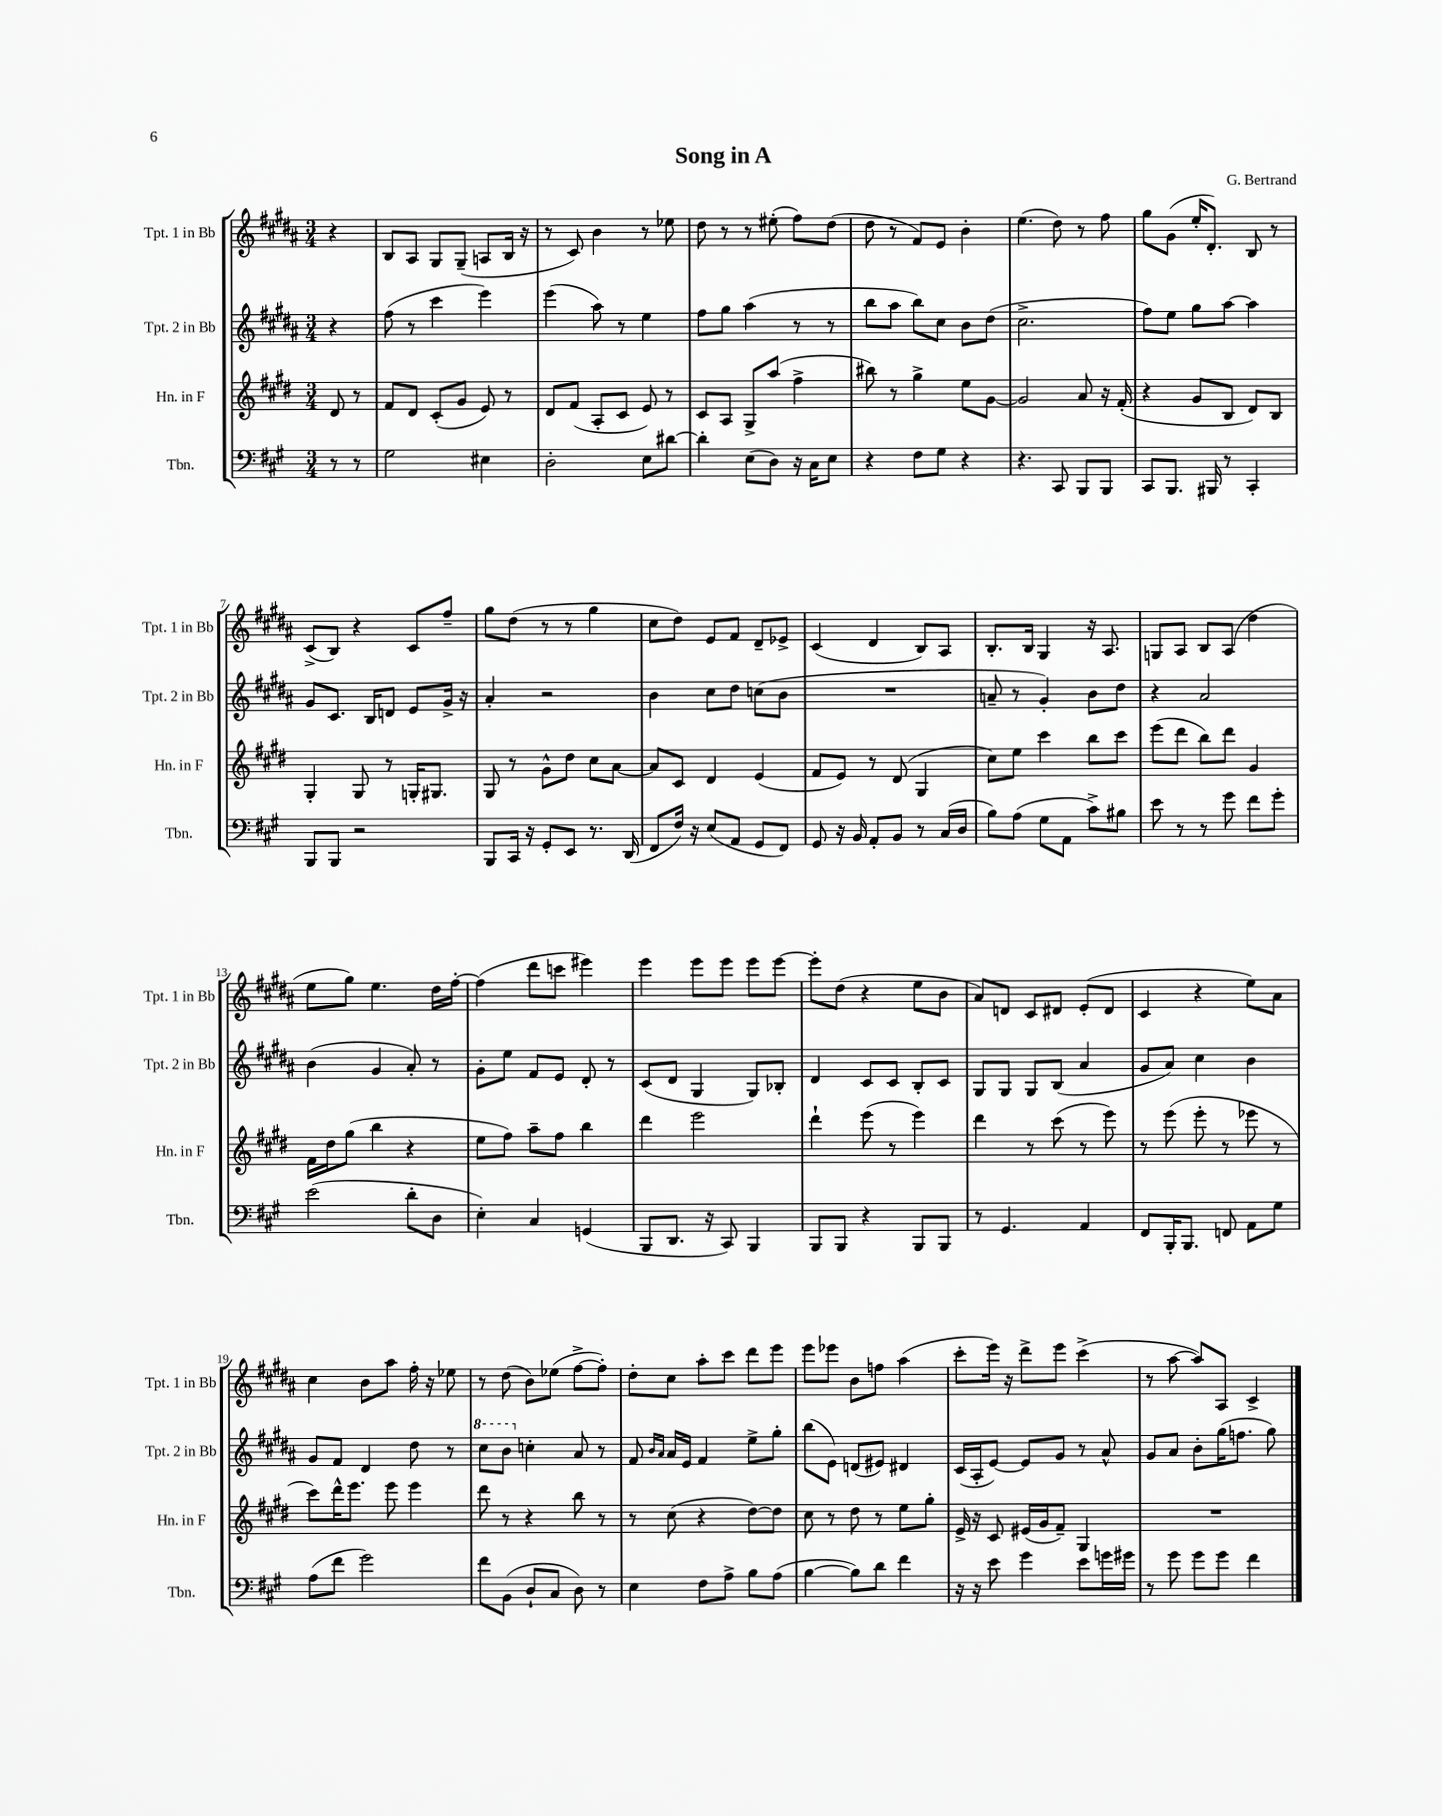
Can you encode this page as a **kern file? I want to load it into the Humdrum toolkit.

**kern	**kern	**kern	**kern
*part4	*part3	*part2	*part1
*staff4	*staff3	*staff2	*staff1
*I"Tbn.	*I"Hn. in F	*I"Tpt. 2 in Bb	*I"Tpt. 1 in Bb
*I'Tbn.	*I'Hn. in F	*I'Tpt. 2 in Bb	*I'Tpt. 1 in Bb
*clefF4	*clefG2	*clefG2	*clefG2
*k[f#c#g#]	*k[f#c#g#d#]	*k[f#c#g#d#a#]	*k[f#c#g#d#a#]
*M3/4	*M3/4	*M3/4	*M3/4
=	=	=	=
8r	8d#/	4r	4r
8r	8r	.	.
=1	=1	=1	=1
2G#\	8f#/L	(8ff#\	8B/L
.	8d#/J	8r	8A#/J
.	(8c#'/L	4ccc#\	8G#/L
.	8g#/J	.	(8G#~/J
4E#X\	8e/)	4eee\)	8An/L
.	8r	.	16B/Jk
.	.	.	16r
=2	=2	=2	=2
2D'\	8d#/L	(4eee\	8r
.	(8f#/J	.	8c#/)
.	8A'/L	8aa#\)	4b\
.	8c#/J	8r	.
8E\L	8e/)	4ee\	8r
[8d#X\J	8r	.	8ee-X\
=3	=3	=3	=3
4d#'\]	8c#/L	8ff#\L	8dd#\
.	8A/J	8gg#\J	8r
(8E\L	8G#^/L	(4aa#\	8r
8D\J)	(8aa/J	.	(8ee#X'\
16r	4ff#^\	8r	8ff#\L)
16C#\KL	.	.	.
8E\J	.	8r	(8dd#\J
=4	=4	=4	=4
4r	8bb#X\)	8bb\L	8dd#\
.	8r	8aa#\J	8r
8F#\L	4gg#^\	8bb\L)	8f#/L)
8G#\J	.	8cc#\J	8e/J
4r	8ee\L	8b\L	4b'\
.	[8g#\J	(8dd#\J	.
=5	=5	=5	=5
4.r	2g#/]	2.cc#^\	(4.ee\
8CC#/	.	.	8dd#\)
8BBB/L	8a/	.	8r
8BBB/J	16r	.	8ff#\
.	(16f#'/	.	.
=6	=6	=6	=6
8CC#/L	4r	8ff#\L)	8gg#\L
8.BBB/J	.	8ee\J	(8g#\J
.	8g#/L	8gg#\L	16ee'/KL
16BBB#X/	.	.	8.d#'/J)
8r	8B/J	[8aa#\J	.
4CC#'/	8d#/L)	4aa#\]	8B/
.	8B/J	.	8r
!!LO:LB:g=z
=7	=7	=7	=7
8BBB/L	4G#'/	8g#/L	(8c#^/L
8BBB/J	.	8.c#/J	8B/J)
2r	8G#/	.	4r
.	.	16B/KL	.
.	8r	8dn/J	.
.	16Gn'/KL	8e/L	8c#/L
.	8.G#X/J	.	.
.	.	16g#^/Jk	8ff#~/J
.	.	16r	.
=8	=8	=8	=8
8BBB/L	8G#/	4a#'/	8gg#\L
16CC#/Jk	8r	.	(8dd#\J
16r	.	.	.
8GG#'/L	8g#^^\L	2r	8r
8EE/J	8dd#\J	.	8r
8.r	8cc#\L	.	4gg#\
.	[8a\J	.	.
(16DD/	.	.	.
=9	=9	=9	=9
8FF#/L	8a/L]	4b\	8cc#\L
16F#/Jk)	8c#/J	.	8dd#\J)
16r	.	.	.
(8E/L	4d#/	8cc#\L	8e/L
8AA/J	.	8dd#\J	8f#/J
8GG#/L	(4e/	(8ccn\L	8d#~/L
8FF#/J)	.	8b\J	8e-X^/J
=10	=10	=10	=10
8GG#/	8f#/L	2.r	(4c#/
16r	8e/J)	.	.
16BB/	.	.	.
8AA'/L	8r	.	4d#/
8BB/J	(8d#/	.	.
8r	4G#/	.	8B/L)
(16C#/LL	.	.	8A#/J
16D/JJ	.	.	.
=11	=11	=11	=11
8B\L)	8cc#\L)	8an~/	8.B'/L
(8A\J	8ee\J	8r	.
.	.	.	16B/Jk
8G#\L	4ccc#\	4g#'/)	4G#/
8AA\J	.	.	.
8c#^\L)	8bb\L	8b\L	16r
.	.	.	8.A#/
8B#X\J	8ccc#\J	8dd#\J	.
=12	=12	=12	=12
8e\	(8eee\L	4r	8Gn/L
8r	8ddd#\J	.	8A#/J
8r	8bb\L)	2a#/	8B/L
8g#\	8ddd#\J	.	(8A#/J
8f#\L	4g#/	.	4dd#\
8g#'\J	.	.	.
!!LO:LB:g=z
=13	=13	=13	=13
(2e\	16f#\LL	(4b\	8ee\L
.	16dd#\J	.	.
.	(8gg#\J	.	8gg#\J)
.	4bb\	4g#/	4.ee\
8d'\L	4r	8a#'/)	.
8D\J	.	8r	16dd#\LL
.	.	.	[16ff#'\JJ
=14	=14	=14	=14
4E'\)	8ee\L	8g#'\L	(4ff#\]
.	8ff#\J)	8ee\J	.
4C#/	8aa~\L	8f#/L	8ddd#\L
.	8ff#\J	8e/J	8cccn\J
(4GGn/	4bb\	8d#'/	4eee#X\)
.	.	8r	.
=15	=15	=15	=15
8BBB/L	4ddd#\	(8c#/L	4eee\
8.DD/J	.	8d#/J	.
.	2eee\	4G#/	8eee\L
16r	.	.	.
8CC#/)	.	.	8eee\J
4BBB/	.	8G#/L)	8eee\L
.	.	8B-X'/J	[8eee\J
=16	=16	=16	=16
8BBB/L	4ddd#`\	4d#/	8eee'\L]
8BBB/J	.	.	(8dd#\J
4r	(8eee\	8c#/L	4r
.	8r	8c#/J	.
8BBB/L	4eee\)	8B'/L	8ee\L
8BBB/J	.	8c#/J	8b\J
=17	=17	=17	=17
8r	4ddd#\	8G#/L	8a#/L)
4.GG#/	.	8G#/J	8dn/J
.	8r	8G#/L	8c#/L
.	(8ccc#\	(8B/J	8d#X/J
4AA/	8r	4a#/	(8e'/L
.	8eee\)	.	8d#/J
=18	=18	=18	=18
8FF#/L	8r	8g#/L	4c#/
16BBB'/K	(8eee\	8a#/J)	.
8.BBB/J	.	.	.
.	8eee'\	4cc#\	4r
8FFn/	8r	.	.
8AA\L	8eee-X\	4b\	8ee\L)
8G#\J	8r	.	8a#\J
!!LO:LB:g=z
=19	=19	=19	=19
(8A\L	8ccc#\L)	8g#/L	4cc#\
8f#\J	16ddd#^^\K	8f#/J	.
.	8.eee\J	.	.
2g#\)	.	4d#/	8b\L
.	8eee\	.	8aa#\J
.	4eee\	8dd#\	16ff#'\
.	.	.	16r
.	.	8r	8ee-X\
=20	=20	=20	=20
*	*	*8va	*
8f#\L	8ddd#\	8ccc#\L	8r
(8BB\J	8r	8bb\J	(8dd#\
*	*	*X8va	*
8D`/L	4r	4ccn'\	8b\L)
8C#/J	.	.	(8ee-X\J
8D\)	8bb\	8a#/	[8ff#^\L
8r	8r	8r	8ff#'\J])
=21	=21	=21	=21
4E\	8r	8f#/	8dd#'\L
.	.	16qqb/LL	.
.	.	16qqa#/JJ	.
.	(8cc#\	16a#/LL	8cc#\J
.	.	16e/JJ	.
8F#\L	4r	4f#/	8aa#'\L
8A^\J	.	.	8ccc#\J
8B\L	[8dd#\L)	8ee^\L	8ddd#\L
(8A\J	8dd#\J]	8gg#'\J	8eee\J
=22	=22	=22	=22
[4B\	8cc#\	(8bb\L	8eee\L
.	8r	8e\J)	8eee-X\J
8B\L])	8dd#\	(8dn/L	8b\L
8d\J	8r	8e#X/J)	8ffn\J
4f#\	8ee\L	4d#X/	(4aa#\
.	8gg#'\J	.	.
=23	=23	=23	=23
16r	16e^/	(16c#/LL	8ccc#'\L
16r	16r	16A#'/J	.
8e\	8c#/	[8e/J)	16eee\Jk)
.	.	.	16r
4g#\	(16e#X/LL	8e/L]	8ddd#^\L
.	16g#/J	.	.
.	8f#~/J)	8g#/J	8eee\J
8e\L	4G#/	8r	(4ccc#^\
16gn\L	.	8a#^^/	.
16g#X\JJ	.	.	.
=24	=24	=24	=24
8r	2.r	8g#/L	8r
8g#\	.	8a#/J	[8aa#\
8g#\L	.	8b'\L	8aa#/L])
8g#\J	.	(16gg#\K	8A#/J
.	.	8.ffn\J	.
4f#\	.	.	4c#^/
.	.	8gg#\)	.
==	==	==	==
*-	*-	*-	*-
